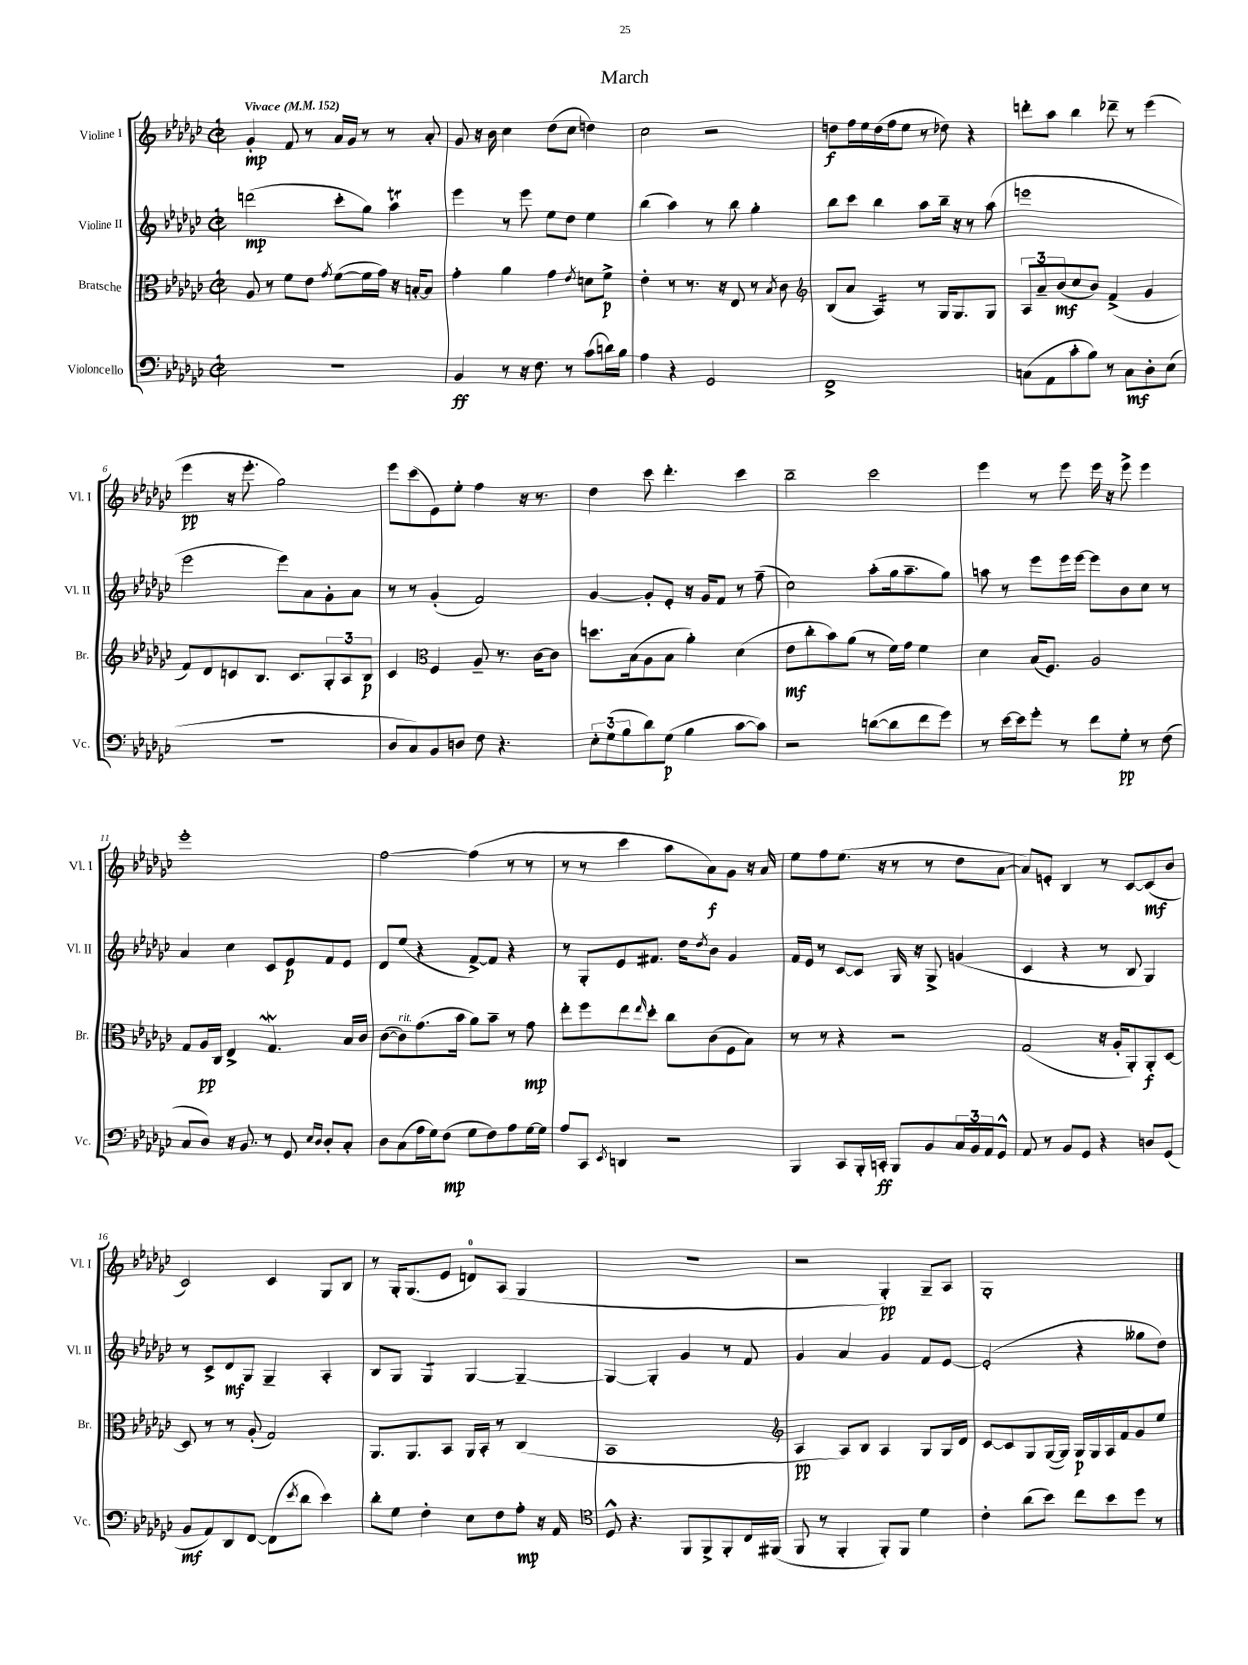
\header { title = "March" }
<<
\new StaffGroup <<
\new Staff = "s0" \with { instrumentName = "Violine I" shortInstrumentName = "Vl. I" } {
    \clef treble \key ges \major \defaultTimeSignature \time 2/2 \tempo "Vivace" 4 = 152
    ges'4-.\mp f'8 r8 aes'16 ges'16 r8 r8 aes'8-. |
    ges'8 r16 bes'16 ces''4 des''8( ces''8 d''4) |
    ces''2 r2 |
    d''8\f f''16 ees''16 d''16( f''16 ees''8 r8 des''8) r4 |
    d'''8-. aes''8 bes''4 des'''8-- r8 ees'''4( |
    ees'''4\pp r16 ees'''8.-. ges''2) |
    ees'''8 ces'''8( ees'8) ees''8-. f''4 r16 r8. |
    des''4 ces'''8 des'''4.-. ces'''4 |
    bes''2-- ces'''2 |
    ees'''4 r8 ees'''8 ees'''16 r16 ees'''8-> ees'''4 |
    ees'''1-. |
    f''2~ f''4( r8 r8 |
    r8 r8 ces'''4 aes''8 aes'8\f) ges'8 r16 aes'16 |
    ees''8 f''8 ees''8.( r16 r8 r8 des''8 aes'8~ |
    aes'8) e'8-. bes4 r8 ces'8~ ces'8\mf( bes'8 |
    ces'2) ces'4 ges8 bes8 |
    r8 ges16-. ges8.( ees'8 d'8-0) aes8( ges4 |
    r1 |
    r2 ges4-.\pp) ges8-- aes8 |
    ges1-. \bar "|." |
}
\new Staff = "s1" \with { instrumentName = "Violine II" shortInstrumentName = "Vl. II" } {
    \clef treble \key ges \major \defaultTimeSignature \time 2/2
    d'''2\mp( ces'''8-. ges''8) aes''4\trill |
    ees'''4 r8 ees'''8 ees''8 des''8 ees''4 |
    bes''4( aes''4) r8 bes''8 ges''4-. |
    bes''8 ces'''8 bes''4 aes''8 bes''16-- r16 r8 aes''8( |
    e'''1 |
    ees'''2 ees'''8) aes'8 ges'8-. aes'8 |
    r8 r8 ges'4-.( f'2) |
    ges'4~ ges'8-. ees'8-. r16 ges'16 f'8 r8 f''8--( |
    ces''2) aes''8-.( ges''16 aes''8.-- ges''8) |
    a''8 r8 ees'''8 ees'''16 ees'''16~ ees'''8 bes'8 ces''8 r8 |
    aes'4 ces''4 ces'8 ees'8\p f'8 ees'8 |
    des'8 ees''8( r4 f'8~->) f'8 r4 |
    r8 ges8-. ees'8 fis'8. des''16 \acciaccatura { des''8 } bes'8 ges'4 |
    f'16 ees'16 r8 ces'8~ ces'8 ges16 r16 ges8-> g'4( |
    ces'4 r4 r8 bes8 ges4) |
    r8 ces'8-> des'8\mf ges8 ges4-- aes4-. |
    bes8 ges8 ges4:8 ges4~ ges4~-- |
    ges4~ ges4-. ges'4 r8 f'8 |
    ges'4 aes'4 ges'4 f'8 ees'8~ |
    ees'2-.( r4 geses''8 des''8) \bar "|." |
}
\new Staff = "s2" \with { instrumentName = "Bratsche" shortInstrumentName = "Br." } {
    \clef alto \key ges \major \defaultTimeSignature \time 2/2
    aes8 r8 f'8 ees'8 \acciaccatura { ges'8 } f'8~( f'16 ges'16) r16 b16~-. b8 |
    ges'4-. aes'4 ges'4 \acciaccatura { ees'8 } d'8 f'8->\p |
    ees'4-. r8 r8. r16 ees8 r8 \acciaccatura { bes8 } ces'8 |
    \clef treble bes8( aes'8 aes4:16) r8 ges16 ges8. ges8 |
    \tuplet 3/2 { aes8 aes'8-- bes'8\mf( } ces''8 bes'8) f'4->( ges'4 |
    f'8) des'8 c'8 bes8. c'8. \tuplet 3/2 { ges8-. aes8 bes8\p } |
    ces'4 \clef alto f4 aes8-- r8. ces'16~ ces'8 |
    d''8. bes16( aes8 bes8 aes'4-.) des'4( |
    ees'8\mf ces''8-. bes'8) aes'8( r8 f'16) ges'16 f'4 |
    des'4 bes16( f8.) aes2 |
    ges8 aes16\pp ces16 ees4-> ges4.\mordent bes16 ces'16 |
    ces'8~( ces'8^\markup { \italic "rit." }) ges'8.( bes'16 aes'8) bes'8-- r8 ges'8\mp |
    ees''8-. f''8 ees''8 \grace { ees''16 } des''8-. ces''8 ces'8( f8 bes8) |
    r8 r8 r4 r2 |
    ges2( r16 aes16-. aes,8-.) aes,8-.\f des8~ |
    des8 r8 r8 aes8-.( ges2) |
    aes,8. aes,8. bes,8 aes,16 bes,16-. r8 ces4( |
    bes,1 |
    \clef treble aes4\pp aes8) bes8 aes4 ges8 ges16 des'16 |
    ces'8~ ces'8 ges8 ges16~( ges16) ges16\p ges16 aes16 f'16 ges'8 ees''8 \bar "|." |
}
\new Staff = "s3" \with { instrumentName = "Violoncello" shortInstrumentName = "Vc." } {
    \clef bass \key ges \major \defaultTimeSignature \time 2/2
    R1 |
    bes,4\ff r8 r16 f8. r8 ces'8( d'16) bes16 |
    aes4 r4 ges,2 |
    f,1-> |
    c8( aes,8 ces'8-. bes8) r8 c8\mf des8-. ees8( |
    R1 |
    des8 ces8) bes,8 d8 f8 r4. |
    \tuplet 3/2 { ees8-. ges8( bes8 } des'8) ges8\p( bes4 ces'8~ ces'8) |
    r2 d'8~( d'8 f'8 ges'8) |
    r8 ees'16~ ees'16 ges'8-. r8 f'8 ges8-.\pp r8 f8( |
    ces8 des8) r16 bes,8. r8 ges,8 \grace { ees16 des16 } des8-. ces8-. |
    des8 ces8( aes16 ges16) f8\mp( ges8 f8) aes8 ges16~ ges16 |
    aes8 ces,8 \acciaccatura { ees,8 } d,4 r2 |
    bes,,4 ces,8 bes,,16-. c,16-.\ff bes,,8 bes,8 \tuplet 3/2 { ces16 bes,16 aes,16 } ges,8-^ |
    aes,8 r8 bes,8 ges,8 r4 d8 ges,8( |
    bes,8\mf aes,8) des,8 f,8~ f,8( \acciaccatura { ees'8 } des'8 ees'4) |
    des'8-. ges8 f4-. ees8 f8 aes8-.\mp r16 aes,16 |
    \clef tenor des8-^ r4. f,8 f,8-> f,8-. ces16 fis,16( |
    f,8 r8 f,4-. f,8-.) f,8 des'4 |
    ces'4-. aes'8( bes'8) ces''8 bes'8 des''8 r8 \bar "|." |
}
>>
>>
